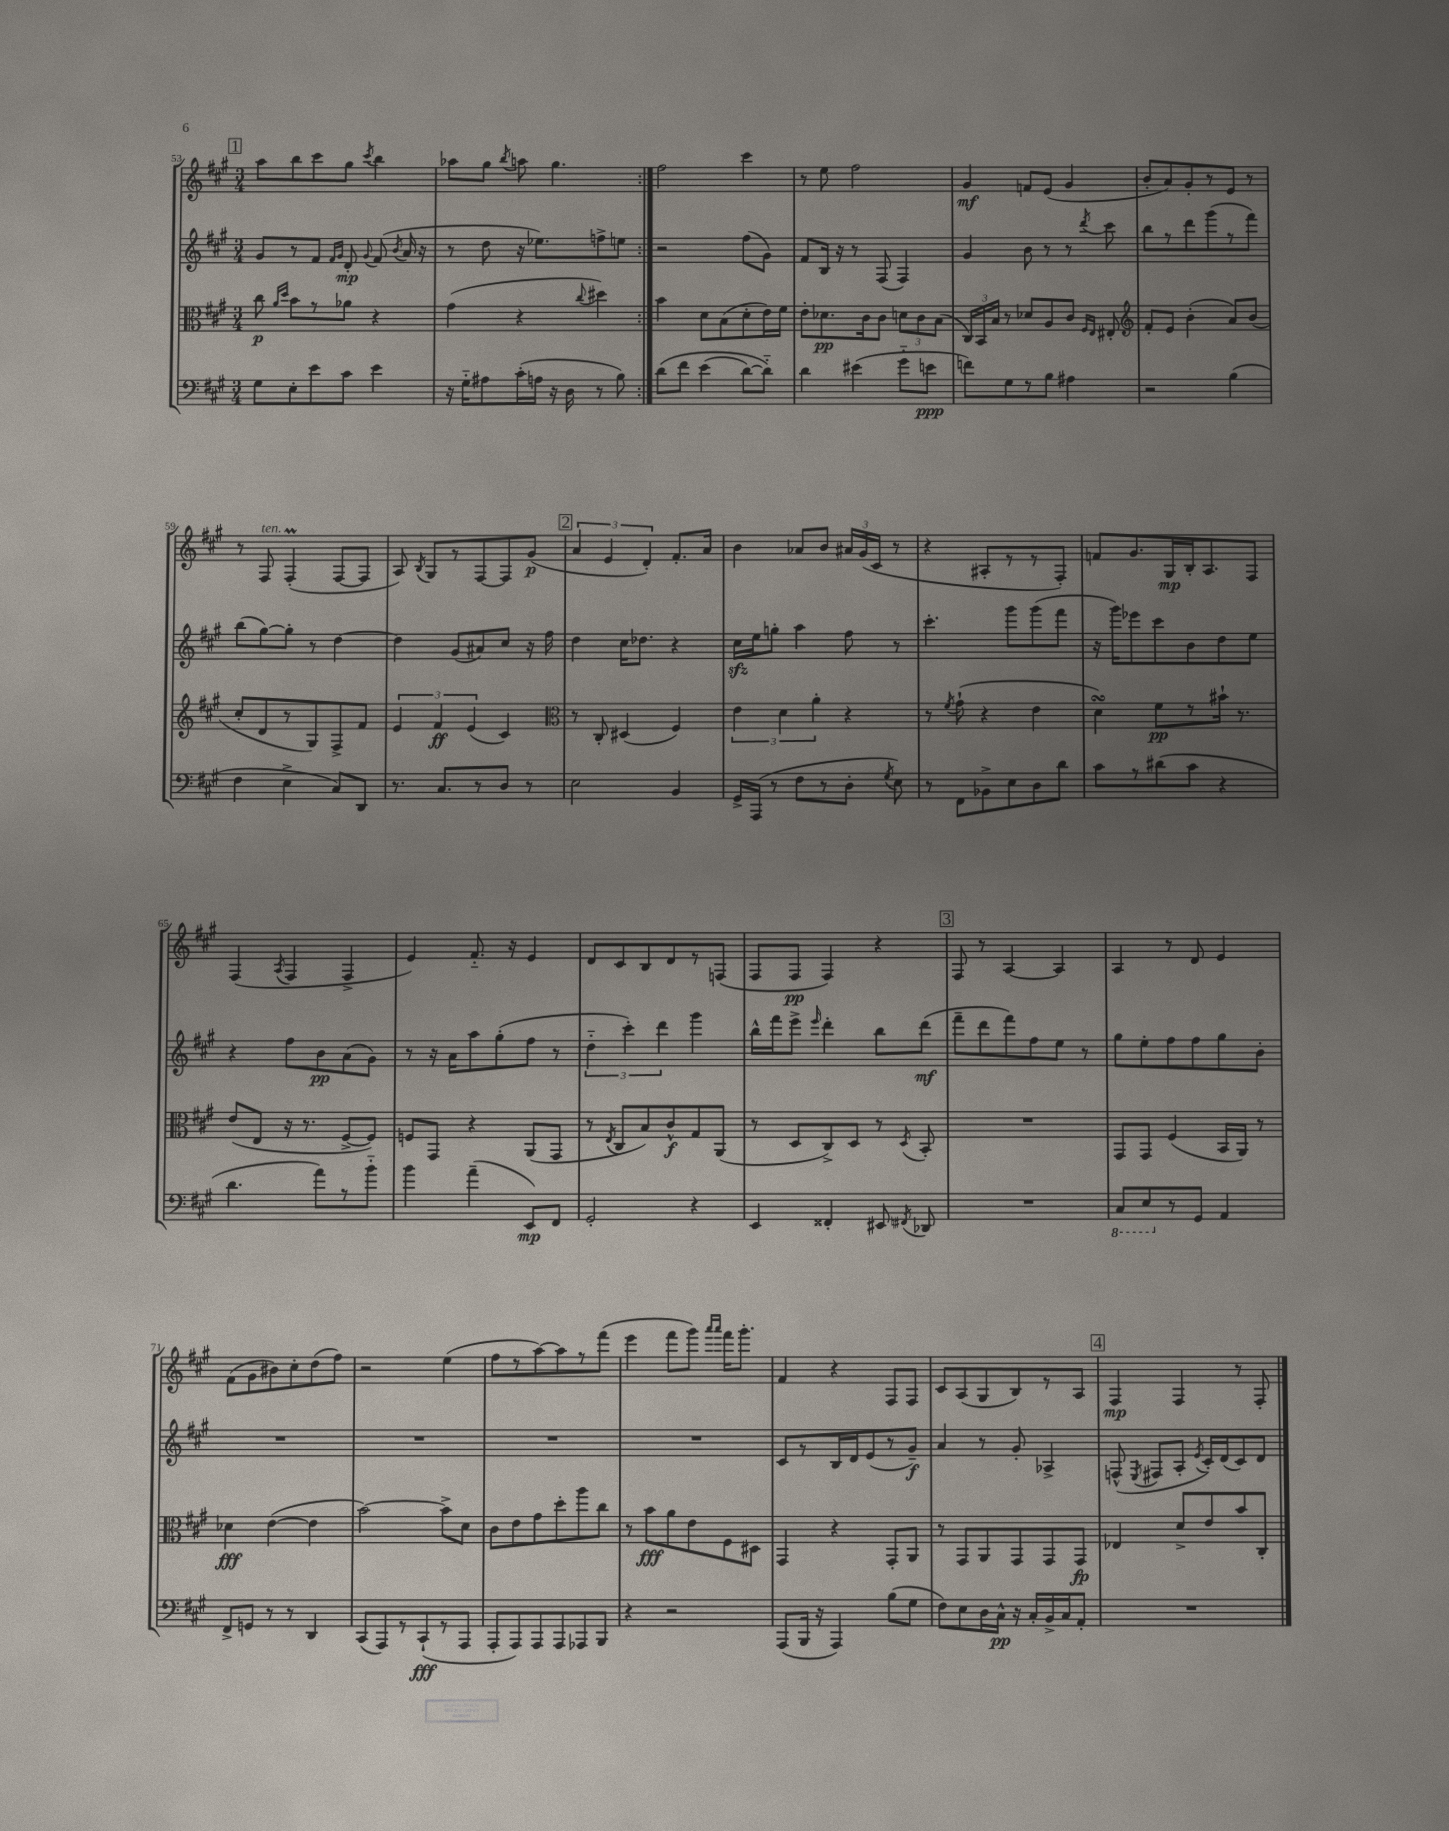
<<
\new StaffGroup <<
\new Staff = "s0" {
    \clef treble \key a \major \numericTimeSignature \time 3/4
    \autoBeamOff \repeat volta 2 { \mark \markup { \box "1" } a''8[ b''8 cis'''8 gis''8] \acciaccatura { cis'''8 } b''4 |
    aes''8[ gis''8] \acciaccatura { b''8 } a''8 gis''4. | }
    fis''2 cis'''4 |
    r8 e''8 fis''2 |
    gis'4\mf f'8[ e'8]( gis'4 |
    b'8[-. a'8) gis'8-. r8 e'8] r8 |
    r8 fis8^\markup { \italic "ten." } fis4-.\prall( fis8[~ fis8] |
    a8) \acciaccatura { b8 } gis8[ r8 fis8~ fis8 gis'8]\p( |
    \mark \markup { \box "2" } \tuplet 3/2 { a'4 e'4 d'4-.) } fis'8.[-. a'16] |
    b'4 aes'8[ b'8] \tuplet 3/2 { ais'16[ gis'16( cis'16] } r8 |
    r4 ais8[-. r8 r8 fis8]-.) |
    f'8[ gis'8. gis16\mp b16-. a8. fis8] |
    fis4( \acciaccatura { a8 } fis4 fis4-> |
    e'4) fis'8.-_ r16 e'4 |
    d'8[ cis'8 b8 d'8 r8 f8]( |
    fis8[ fis8]\pp fis4) r4 |
    \mark \markup { \box "3" } fis8 r8 a4~ a4 |
    a4 r8 d'8 e'4 |
    fis'8[( gis'8 bis'8) cis''8-. d''8( fis''8]) |
    r2 e''4( |
    fis''8[ r8 a''8~) a''8 r8 fis'''8]( |
    e'''4 fis'''8[ gis'''8]) \grace { a'''16[ a'''16] } fis'''16[ gis'''8.]-. |
    fis'4 r4 fis8[ fis8] |
    cis'8[ a8( gis8 b8) r8 a8] |
    \mark \markup { \box "4" } fis4\mp fis4 r8 fis8-. \bar "|." |
}
\new Staff = "s1" {
    \clef treble \key a \major \numericTimeSignature \time 3/4
    \autoBeamOff \repeat volta 2 { \mark \markup { \box "1" } gis'8[ r8 fis'8] \grace { fis'16[ gis'16] } d'8-.\mp \appoggiatura { gis'8 } fis'8( \acciaccatura { b'8 } a'16 r16 |
    r8 d''8 r16 ees''8.[) f''8-> e''8] | }
    r2 fis''8[( gis'8]) |
    fis'8[ b16] r16 r8 fis8( fis4) |
    gis'4 b'8 r8 r8 \acciaccatura { d'''8 } cis'''8 |
    b''8[ r8 d'''8 gis'''8( r8 fis'''8]) |
    b''8[( gis''8~) gis''8]-. r8 d''4~ |
    d''4 gis'8[( ais'8) cis''8] r16 fis''16 |
    \mark \markup { \box "2" } d''4 cis''16[ des''8.] r4 |
    cis''16[\sfz e''16 g''8]-. a''4 fis''8 r8 |
    cis'''4.-. gis'''8[ gis'''8( fis'''8] |
    r16 gis'''16[) ees'''8 cis'''8 b'8 d''8 e''8] |
    r4 fis''8[ b'8\pp a'8( gis'8]) |
    r8 r16 a'16[ a''8 gis''8-.( fis''8] r8 |
    \tuplet 3/2 { d''4-_ cis'''4-.) d'''4 } gis'''4 |
    b''16[-^ fis'''16 e'''8]-> \grace { e'''16 } d'''4-. b''8[ d'''8]\mf( |
    \mark \markup { \box "3" } fis'''8[-- d'''8 fis'''8) fis''8 e''8] r8 |
    gis''8[ e''8-. fis''8 fis''8 gis''8 b'8]-. |
    R2. |
    R2. |
    R2. |
    R2. |
    cis'8[ r8 b16 d'16 e'8( r8 gis'8]--\f) |
    a'4 r8 gis'8-. aes4-> |
    \mark \markup { \box "4" } f8-^( \acciaccatura { e8 } fis8[ a8]-. \acciaccatura { e'8 } cis'16[-.) d'16( cis'8) d'8] \bar "|." |
}
\new Staff = "s2" {
    \clef alto \key a \major \numericTimeSignature \time 3/4
    \autoBeamOff \repeat volta 2 { \mark \markup { \box "1" } cis''8\p \grace { a'16[ d''16] } b'8[ r8 aes'8] r4 |
    gis'4( r4 \appoggiatura { cis''8 } dis''4) | }
    b'4 d'8[ b8( d'8-. e'16) fis'16] |
    e'8[-. des'8.\pp cis'16 cis'8] \tuplet 3/2 { d'8[ cis'8 b8]( } |
    \tuplet 3/2 { cis16[) b,16 b16] } r8 des'8[ a8 cis'8] \grace { fis16[ e16] } eis8-. |
    \clef treble fis'8[-. e'8] b'4-.( a'8[) b'8]( |
    cis''8[-. d'8 r8 gis8) fis8-> fis'8] |
    \tuplet 3/2 { e'4 fis'4\ff e'4( } cis'4) |
    \mark \markup { \box "2" } \clef alto r8 cis8-. dis4( fis4) |
    \tuplet 3/2 { e'4 d'4 a'4-. } r4 |
    r8 \acciaccatura { fis'8 } gis'8-!( r4 e'4 |
    d'4\turn) fis'8[\pp r8 bis'16]-! r8. |
    e'8[( e8] r16 r8. fis8[~-> fis8]) |
    f8[ gis,8] r4 a,8[( gis,8] |
    r8 \acciaccatura { e8 } cis8[ b8) cis'8-^\f gis8 a,8]( |
    r8 d8[ cis8->) d8] r8 \acciaccatura { d8 } b,8-. |
    \mark \markup { \box "3" } R2. |
    gis,8[ gis,8] fis4( b,16[ a,16]) r8 |
    des'4\fff e'4~( e'4 |
    b'2~) b'8[-> d'8] |
    cis'8[ e'8 gis'8 d''8-. a''8 cis''8] |
    r8 b'8[\fff a'8 e'8 fis8 dis8] |
    gis,4 r4 gis,8[-. a,8] |
    r8 gis,8[ a,8 gis,8 gis,8 gis,8]\fp |
    \mark \markup { \box "4" } ees4 d'8[-> e'8 b'8 cis8]-. \bar "|." |
}
\new Staff = "s3" {
    \clef bass \key a \major \numericTimeSignature \time 3/4
    \autoBeamOff \repeat volta 2 { \mark \markup { \box "1" } gis8[ e8-. e'8 cis'8] e'4 |
    r16 gis16[-_ ais8 cis'16-.( a16] r16 d16 r8 b8) | }
    d'8[\( fis'8] e'4( d'8[~) d'8]-_\) |
    d'4 eis'4( gis'8[-_ e'8]\ppp |
    f'8[) gis8 r8 b8] ais4 |
    r2 b4( |
    fis4 e4-> cis8[) d,8] |
    r8. cis8.[ r8 d8] r8 |
    \mark \markup { \box "2" } e2 b,4 |
    gis,16[-> a,,16]( r8 fis8[ r8 d8]-. \acciaccatura { gis8 } e8) |
    r8 fis,8[ bes,8-> e8 d8 d'8] |
    cis'8[ r8 dis'8( cis'8] r4 |
    d'4. a'8[) r8 b'8]-_ |
    b'4 a'4--( e,8[\mp) fis,8] |
    gis,2-. r4 |
    e,4 fisis,4-. eis,8 \acciaccatura { fis,8 } des,8 |
    \mark \markup { \box "3" } R2. |
    \ottava #-1 cis,8[ e,8 \ottava #0 r8 gis,8] a,4 |
    fis,8[-> g,8] r8 r8 d,4 |
    cis,8[( a,,8) r8 cis,8-!\fff( r8 a,,8] |
    a,,8[-. a,,8) a,,8 a,,8 aes,,8 b,,8] |
    r4 r2 |
    a,,8[( b,,16] r16 a,,4) b8[( gis8] |
    fis8[) e8 d16 cis16]-^\pp r16 cis16[-. b,16-> cis16 a,8]-. |
    \mark \markup { \box "4" } R2. \bar "|." |
}
>>
>>
\layout { \context { \Score currentBarNumber = #53 } }
